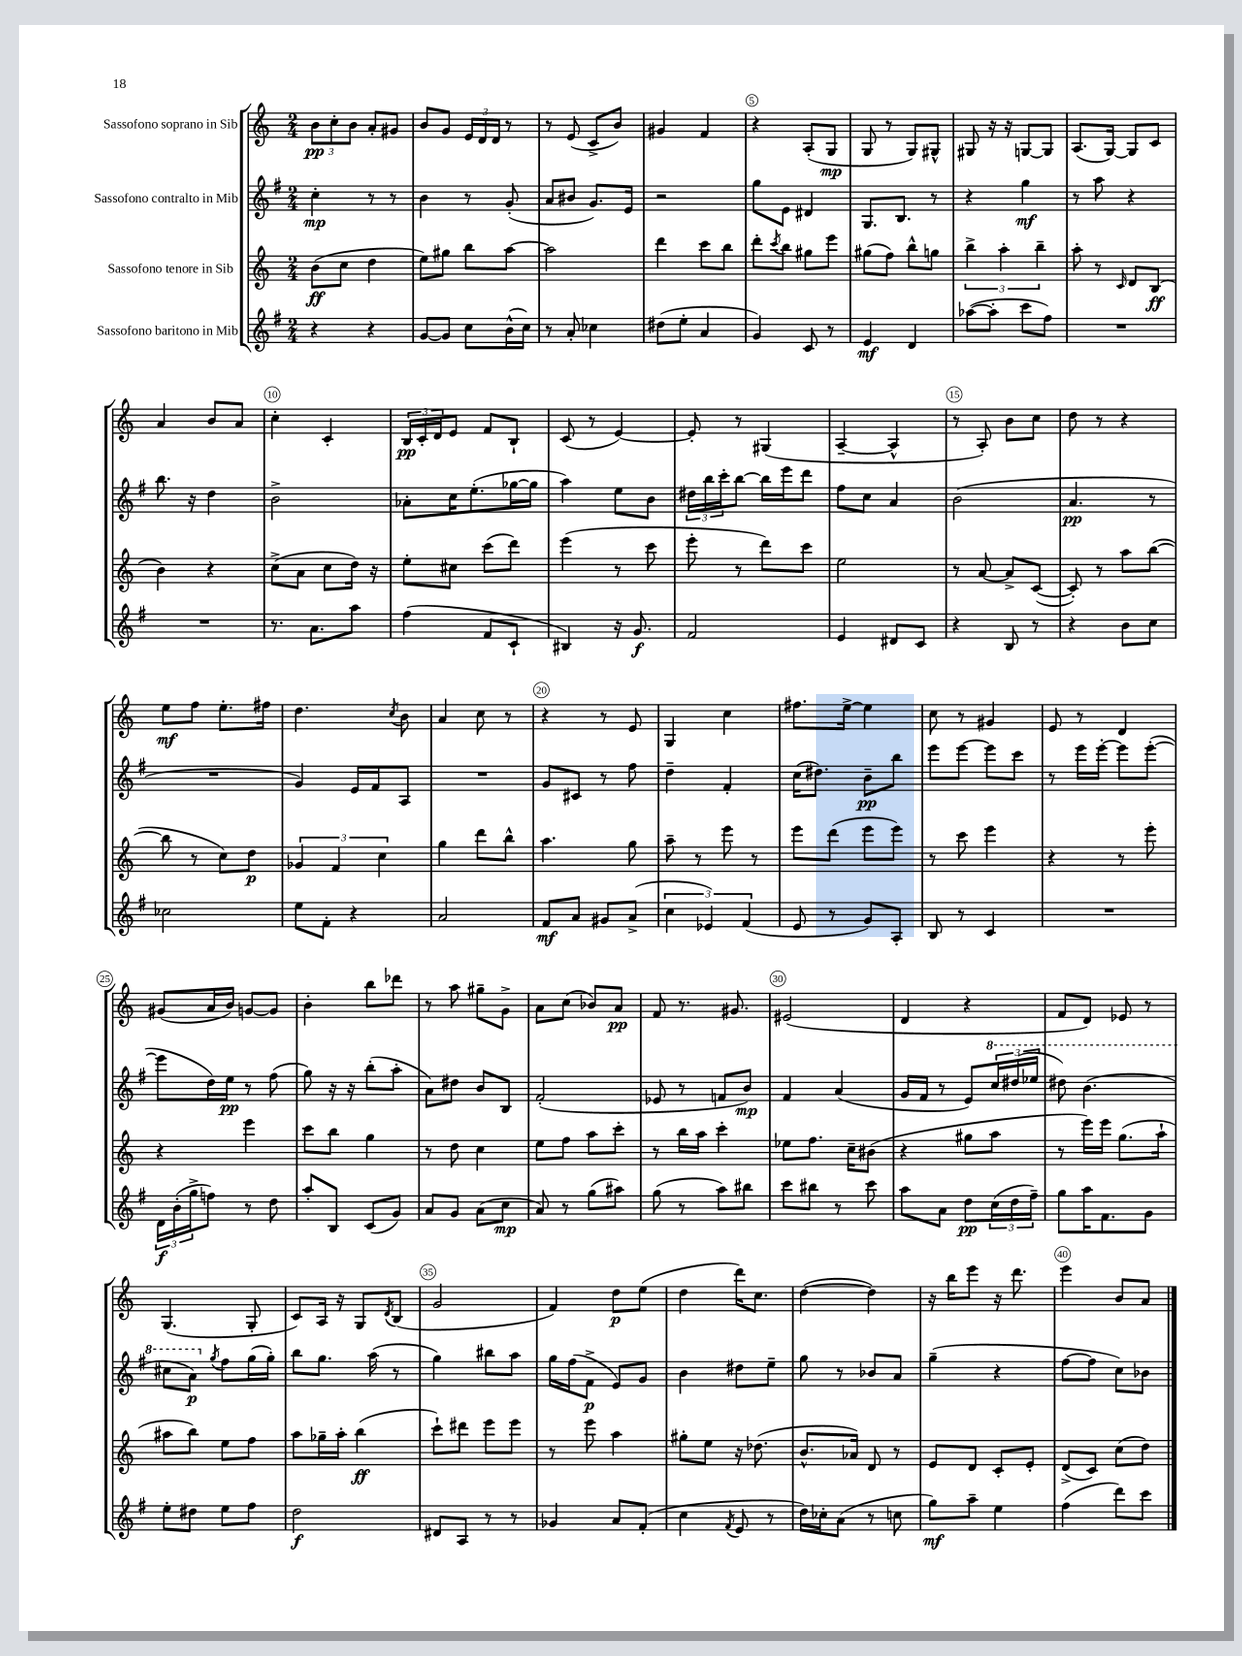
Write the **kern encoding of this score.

**kern	**kern	**kern	**kern
*staff4	*staff3	*staff2	*staff1
*clefG2	*clefG2	*clefG2	*clefG2
*k[f#]	*k[]	*k[f#]	*k[]
*M2/4	*M2/4	*M2/4	*M2/4
4r	(8b	4cc'	12b
.	.	.	12cc'
.	8cc	.	.
.	.	.	12b
4r	4dd	8r	8a'
.	.	8r	8g#
=	=	=	=
[8g	8ee)	4b	8b
8g]	8gg#	.	8g
8cc	8bb	8r	24e
.	.	.	24d
.	.	.	24d
(16b^^	[8aa	(8g'	8r
16cc)	.	.	.
=	=	=	=
8r	2aa]	8a	8r
8a'	.	8b#	(8e
4cc-	.	8.g)	8c^
.	.	.	8b)
.	.	16e	.
=	=	=	=
(8dd#	4ddd	2r	4g#
8ee'	.	.	.
4a	8ccc	.	4f
.	8bb	.	.
=	=	=	=
4g)	8ddd'	8gg	4r
.	8qccc	.	.
.	8bb	8e	.
8c	8gg#	4d#	(8A'
8r	8eee	.	8G
=	=	=	=
4e	(8gg#	8.G	8G
.	8ff)	.	8r
.	.	8.B	.
4d	8bb^^	.	8G)
.	8gg	8r	8G#^^
=	=	=	=
([8aa-	6bb^	4r	8G#
8aa-']	.	.	16r
.	6aa'	.	.
.	.	.	16r
8ccc	.	4gg	[8G
.	6bb~	.	.
8ff#)	.	.	8G]
=	=	=	=
2r	8aa'	8r	(8.A
.	8r	8aa	.
.	.	.	[16G)
.	16qqc	.	.
.	8d	4r	8G]
.	(8B	.	8c
=	=	=	=
2r	4b)	8.bb	4a
.	.	16r	.
.	4r	4dd	8b
.	.	.	8a
=	=	=	=
8.r	(8cc^	2b^	4cc'
.	8a	.	.
8.a	.	.	.
.	8cc	.	4c'
8aa	16dd)	.	.
.	16r	.	.
=	=	=	=
(4ff#	8ee'	8a-'	24B
.	.	.	24c'
.	.	.	24d
.	8cc#	16cc	8e
.	.	(8.ee'	.
8f#	(8ccc	.	8f
8c`	8ddd)	[16gg-	8B`
.	.	16gg-]	.
=	=	=	=
4B#)	(4eee	4aa)	(8c
.	.	.	8r
16r	8r	8ee	[4e)
8.g	.	.	.
.	8ccc	8b	.
=	=	=	=
2f#	8eee'	24dd#	8e']
.	.	24bb	.
.	.	24ccc'	.
.	8r	[8bb	8r
.	8ddd)	16bb]	(4G#
.	.	16eee	.
.	8ccc	8ddd	.
=	=	=	=
4e	2ee	8ff#	[4A~
.	.	8cc	.
8d#	.	4a	4A^^]
8c	.	.	.
=	=	=	=
4r	8r	(2b	8r
.	[8a	.	8A')
8B	8a^]	.	8b
8r	([8c	.	8cc
=	=	=	=
4r	8c'])	4.a	8dd
.	8r	.	8r
8b	8aa	.	4r
8cc	([8bb	8r	.
=	=	=	=
2cc-	8bb]	2r	8ee
.	8r	.	8ff
.	8cc)	.	8.ee'
.	8dd	.	.
.	.	.	16ff#
=	=	=	=
8ee	6g-	4g)	4.dd
8f#'	.	.	.
.	6f	.	.
4r	.	16e	.
.	.	16f#	.
.	6cc	.	.
.	.	.	8qcc
.	.	8A	8b
=	=	=	=
2a	4gg	2r	4a
.	8ddd	.	8cc
.	8bb^^	.	8r
=	=	=	=
8f#	4.aa	8g	4r
8a	.	8c#	.
8g#	.	8r	8r
(8a^	8gg	8ff#	8e
=	=	=	=
6cc	8aa~	4dd~	4G
.	8r	.	.
6e-)	.	.	.
.	8eee	4f#'	4cc
(6f#	.	.	.
.	8r	.	.
=	=	=	=
8e	8eee	(16cc	8.ff#
.	.	8.dd#)	.
8r	(8ddd	.	.
.	.	.	[16ee^
8g)	8eee	8b~	4ee]
8A'	8eee)	8bb	.
=	=	=	=
8B	8r	8eee	8cc
8r	8ccc	[8eee	8r
4c	4eee	8eee]	4g#
.	.	8ccc	.
=	=	=	=
2r	4r	8r	8e
.	.	16eee	8r
.	.	[16eee'	.
.	8r	8eee]	4d
.	8eee'	([8eee'	.
=	=	=	=
24d	4r	8eee]	(8g#
(24b'	.	.	.
24gg^	.	.	.
8ff)	.	16dd)	16a
.	.	16ee	16b)
8r	4eee	8r	[8g
8dd	.	(8ff#	8g]
=	=	=	=
8aa'	8ccc	8gg)	4b'
8B	8bb	16r	.
.	.	16r	.
(8c	4gg	(8bb'	8bb
8g)	.	8aa'	8ddd-
=	=	=	=
8a	8r	8a)	8r
8g	8dd	8dd#	8aa
(8a	4cc	8b	8gg#~
8cc	.	8B	8g^
=	=	=	=
8a)	8ee	(2f#'	8a
8r	8ff	.	(8cc
(8gg	8aa	.	8b-)
8aa#)	8ccc'	.	8a
=	=	=	=
(8gg	8r	8e-	8f
8r	16bb	8r	8.r
.	16aa	.	.
8aa)	4ccc'	8f	.
.	.	.	8.g#
8bb#	.	8b)	.
=	=	=	=
8ccc	8ee-	4f#	(2e#
8bb#	8.ff	.	.
8r	.	(4a	.
.	16cc~	.	.
8ccc	(8b#	.	.
=	=	=	=
8aa	4r	16g	4d
.	.	16f#	.
8a	.	8r	.
8dd	8gg#	8e)	4r
(24cc	8aa	24ccc	.
24dd	.	(24ddd#	.
24ff#~)	.	24eee-	.
=	=	=	=
8gg	8r	8ddd#)	8f
16aa	16eee)	(4.bb	8d)
8.f#	16eee	.	.
.	(8.gg	.	8e-
8g	.	.	8r
.	16aa`	.	.
=	=	=	=
8ee'	8aa#	8ccc#	(4.G
8dd#	8bb)	8aa)	.
.	.	8qgg	.
8ee	8ee	8ff#	.
8ff#	8ff	(16gg	8G'
.	.	16gg')	.
=	=	=	=
2dd	8aa	8bb	8c)
.	16gg-~	8.gg	16A
.	16aa'	.	16r
.	(4bb	.	8G
.	.	(16aa	.
.	.	.	8qd
.	.	8r	(8B
=	=	=	=
8d#	8ccc`)	4gg)	2g
8A	8ddd#	.	.
8r	8eee	8bb#	.
8r	8eee	8aa	.
=	=	=	=
4g-	8r	16gg	4f)
.	.	(16ff#	.
.	8eee	8f#^	.
8a	4aa	8e)	8dd
(8f#'	.	8g	(8ee
=	=	=	=
4cc	8gg#'	4b	4dd
.	8ee	.	.
8qf#	.	.	.
8e	16r	8dd#	16ddd)
.	(8.dd-	.	8.cc
8r	.	8ee~	.
=	=	=	=
16dd)	8.b^^	8gg	([4dd
16cc-'	.	.	.
(8a	.	8r	.
.	16a-)	.	.
8r	8d	8b-	4dd])
8cc	8r	8a	.
=	=	=	=
8gg)	8e	(4gg~	16r
.	.	.	16bb
8aa~	8d	.	8eee
4ee	8c'	4r	16r
.	.	.	8.ddd
.	8e'	.	.
=	=	=	=
(4ff#	(8d^	[8ff#	4eee
.	8c)	8ff#]	.
8ddd)	(8cc	8cc)	8b
8ccc	8dd)	8b-	8a
==	==	==	==
*-	*-	*-	*-
